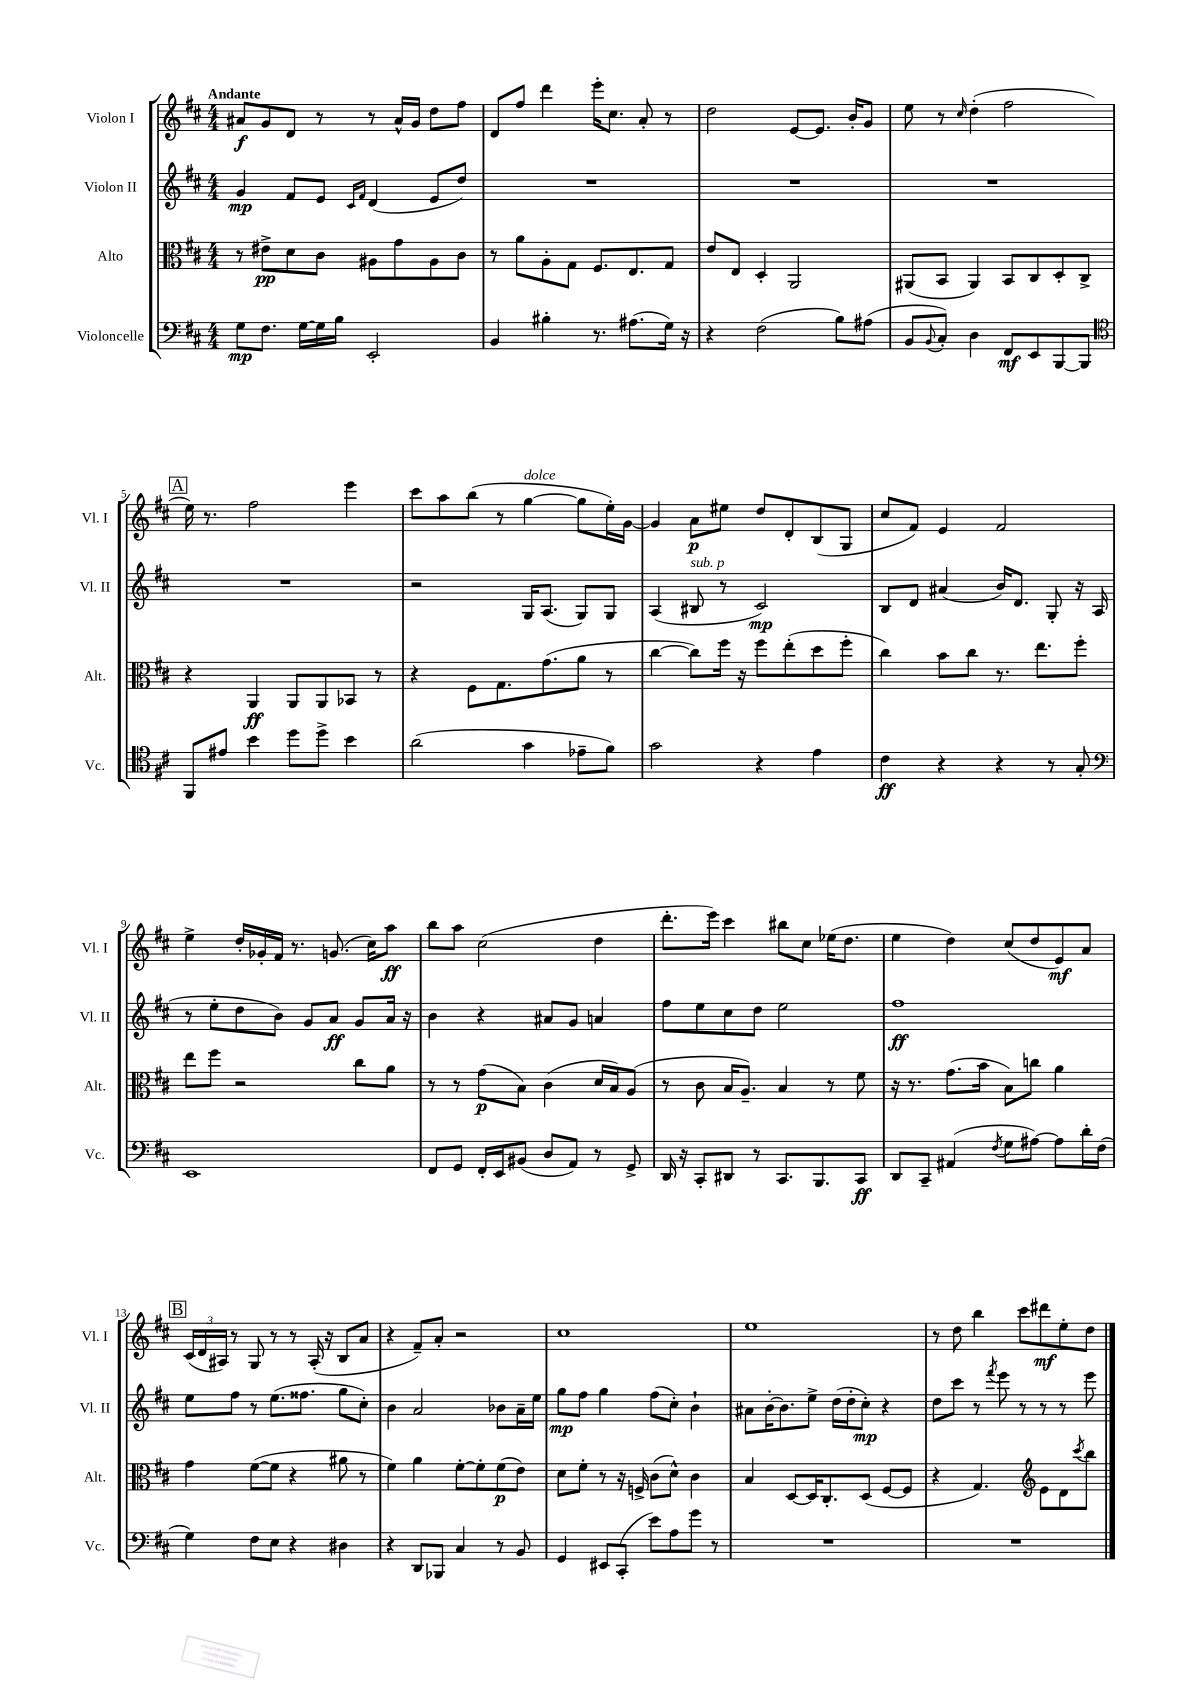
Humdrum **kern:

**kern	**dynam	**kern	**dynam	**kern	**dynam	**kern	**dynam
*part4	*part4	*part3	*part3	*part2	*part2	*part1	*part1
*staff4	*staff4	*staff3	*staff3	*staff2	*staff2	*staff1	*staff1
*I"Violoncelle	*	*I"Alto	*	*I"Violon II	*	*I"Violon I	*
*I'Vc.	*	*I'Alt.	*	*I'Vl. II	*	*I'Vl. I	*
*clefF4	*	*clefC3	*	*clefG2	*	*clefG2	*
*k[f#c#]	*	*k[f#c#]	*	*k[f#c#]	*	*k[f#c#]	*
*M4/4	*	*M4/4	*	*M4/4	*	*M4/4	*
=1	=1	=1	=1	=1	=1	=1	=1
!	!	!	!	!	!	!LO:TX:a:B:t=Andante	!
8G\L	mp	8r	.	4g/	mp	8a#X/L	f
8.F#\J	.	8e#X^\L	pp	.	.	8g/	.
.	.	8d\	.	8f#/L	.	8d/J	.
[16G\LL	.	.	.	.	.	.	.
16G\]	.	8c#\J	.	8e/J	.	8r	.
16B\JJ	.	.	.	.	.	.	.
.	.	.	.	16qqc#/LL	.	.	.
.	.	.	.	16qqf#/JJ	.	.	.
2EE'/	.	8A#X\L	.	(4d/	.	8r	.
.	.	8g\	.	.	.	16a#^^/LL	.
.	.	.	.	.	.	16g/JJ	.
.	.	8A#\	.	8e/L	.	8dd\L	.
.	.	8c#\J	.	8dd/J)	.	8ff#\J	.
=2	=2	=2	=2	=2	=2	=2	=2
4BB/	.	8r	.	1r	.	8d/L	.
.	.	8a\L	.	.	.	8ff#/J	.
4B#X'\	.	8A'\	.	.	.	4ddd\	.
.	.	8G\J	.	.	.	.	.
8.r	.	8.F#/L	.	.	.	16eee'\KL	.
.	.	.	.	.	.	8.cc#\J	.
(8.A#X\L	.	8.E/	.	.	.	.	.
.	.	.	.	.	.	8a'/	.
16G\Jk)	.	8G/J	.	.	.	8r	.
16r	.	.	.	.	.	.	.
=3	=3	=3	=3	=3	=3	=3	=3
4r	.	8e/L	.	1r	.	2dd\	.
.	.	8E/J	.	.	.	.	.
(2F#\	.	4D'/	.	.	.	.	.
.	.	2AA/	.	.	.	[8e/L	.
.	.	.	.	.	.	8.e/J]	.
8B\L)	.	.	.	.	.	.	.
.	.	.	.	.	.	16b'/KL	.
(8A#X\J	.	.	.	.	.	8g/J	.
=4	=4	=4	=4	=4	=4	=4	=4
8BB/L	.	(8AA#X/L	.	1r	.	8ee\	.
8qqBB/	.	.	.	.	.	.	.
8C#'/J)	.	8BB/J	.	.	.	8r	.
.	.	.	.	.	.	16qqcc#/	.
4D\	.	4AA#/)	.	.	.	(4dd'\	.
8FF#/L	mf	8BB/L	.	.	.	2ff#\	.
8EE/	.	8C#/	.	.	.	.	.
[8BBB/	.	8D'/	.	.	.	.	.
8BBB/J]	.	8C#^/J	.	.	.	.	.
!!LO:LB:g=z
!!LO:REH:place=s1:t=A
=5	=5	=5	=5	=5	=5	=5	=5
*clefC4	*	*	*	*	*	*	*
8FF#/L	.	4r	.	1r	.	16ee\)	.
.	.	.	.	.	.	8.r	.
8e#X/J	.	.	.	.	.	.	.
4b\	.	4AA/	ff	.	.	2ff#\	.
8dd\L	.	8AA/L	.	.	.	.	.
8dd^\J	.	8AA/	.	.	.	.	.
4b\	.	8BB-X/J	.	.	.	4eee\	.
.	.	8r	.	.	.	.	.
=6	=6	=6	=6	=6	=6	=6	=6
(2a\	.	4r	.	2r	.	8ccc#\L	.
.	.	.	.	.	.	8aa\	.
.	.	8F#\L	.	.	.	(8bb\J	.
.	.	8.G\	.	.	.	8r	.
!	!	!	!	!	!	!LO:TX:a:i:t=dolce	!
4g\	.	.	.	16G/KL	.	[4gg\	.
.	.	(8.g\	.	(8.A/J	.	.	.
8e-X~\L	.	8a\J	.	8G/L)	.	8gg\L]	.
8f#\J)	.	8r	.	8G/J	.	16ee'\L)	.
.	.	.	.	.	.	[16g\JJ	.
=7	=7	=7	=7	=7	=7	=7	=7
2g\	.	[4cc#\	.	(4A/	.	4g/]	.
!	!	!	!	!LO:TX:a:i:t=sub. p	!	!	!
.	.	8cc#\L])	.	8B#X/	.	8a\L	p
.	.	16ff#\Jk	.	8r	.	8ee#X\J	.
.	.	16r	.	.	.	.	.
4r	.	8ff#\L	.	2c#/)	mp	8dd/L	.
.	.	(8ee'\	.	.	.	8d'/	.
4e\	.	8dd\	.	.	.	(8B/	.
.	.	8ff#'\J	.	.	.	8G/J	.
=8	=8	=8	=8	=8	=8	=8	=8
4c#\	ff	4cc#\)	.	8B/L	.	8cc#/L	.
.	.	.	.	8d/J	.	8f#/J)	.
4r	.	8b\L	.	(4a#X/	.	4e/	.
.	.	8cc#\J	.	.	.	.	.
4r	.	8.r	.	16b/KL)	.	2f#/	.
.	.	.	.	8.d/J	.	.	.
.	.	8.ee\L	.	.	.	.	.
8r	.	.	.	8G'/	.	.	.
8G'/	.	8ff#'\J	.	16r	.	.	.
.	.	.	.	(16A/	.	.	.
!!LO:LB:g=z
=9	=9	=9	=9	=9	=9	=9	=9
*clefF4	*	*	*	*	*	*	*
1EE	.	8ee\L	.	8r	.	4ee^\	.
.	.	8ff#\J	.	8ee'\L	.	.	.
.	.	2r	.	8dd\	.	16dd'/LL	.
.	.	.	.	.	.	16g-X'/	.
.	.	.	.	8b\J)	.	16f#/JJ	.
.	.	.	.	.	.	8.r	.
.	.	.	.	8g/L	.	.	.
.	.	.	.	8a/J	ff	(8.gn/	.
.	.	8cc#\L	.	8g/L	.	.	.
.	.	.	.	.	.	16cc#\KL)	.
.	.	8a\J	.	16a/Jk	.	8aa\J	ff
.	.	.	.	16r	.	.	.
=10	=10	=10	=10	=10	=10	=10	=10
8FF#/L	.	8r	.	4b\	.	8bb\L	.
8GG/J	.	8r	.	.	.	8aa\J	.
16FF#'/LL	.	(8g\L	p	4r	.	(2cc#\	.
16EE/J	.	.	.	.	.	.	.
(8BB#X/J	.	8B\J)	.	.	.	.	.
8D/L	.	(4c#\	.	8a#X/L	.	.	.
8AA/J)	.	.	.	8g/J	.	.	.
8r	.	16d/LL	.	4an/	.	4dd\	.
.	.	16B/J)	.	.	.	.	.
8GG^/	.	(8A/J	.	.	.	.	.
=11	=11	=11	=11	=11	=11	=11	=11
16DD/	.	8r	.	8ff#\L	.	8.ddd'\L	.
16r	.	.	.	.	.	.	.
8CC#'/L	.	8c#\	.	8ee\	.	.	.
.	.	.	.	.	.	16eee\Jk)	.
8DD#X/J	.	16B/KL	.	8cc#\	.	4ccc#\	.
.	.	8.A~/J)	.	.	.	.	.
8r	.	.	.	8dd\J	.	.	.
8.CC#/L	.	4B/	.	2ee\	.	8bb#X\L	.
.	.	.	.	.	.	8cc#\J	.
8.BBB/	.	.	.	.	.	.	.
.	.	8r	.	.	.	(16ee-X\KL	.
.	.	.	.	.	.	8.dd\J	.
8CC#/J	ff	8f#\	.	.	.	.	.
=12	=12	=12	=12	=12	=12	=12	=12
8DD/L	.	16r	.	1ff#	ff	4ee\	.
.	.	8.r	.	.	.	.	.
8CC#~/J	.	.	.	.	.	.	.
(4AA#X/	.	(8.g\L	.	.	.	4dd\)	.
.	.	16b\Jk	.	.	.	.	.
8qF#/	.	.	.	.	.	.	.
8G\L	.	8B\L)	.	.	.	(8cc#/L	.
[8A#X\J)	.	8ccn\J	.	.	.	8dd/	.
8A#\L]	.	4a\	.	.	.	8e/)	mf
16d'\L	.	.	.	.	.	8a/J	.
(16F#\JJ	.	.	.	.	.	.	.
!!LO:LB:g=z
!!LO:REH:place=s1:t=B
=13	=13	=13	=13	=13	=13	=13	=13
4G\)	.	4g\	.	8ee\L	.	(24c#/LL	.
.	.	.	.	.	.	24d/	.
.	.	.	.	.	.	24A#X/JJ)	.
.	.	.	.	8ff#\J	.	8r	.
8F#\L	.	([8f#\L	.	8r	.	8G/	.
8E\J	.	8f#\J]	.	(8.ee\L	.	8r	.
4r	.	4r	.	.	.	8r	.
.	.	.	.	8.ff##X\J	.	.	.
.	.	.	.	.	.	(16A#'/	.
.	.	.	.	.	.	16r	.
4D#X\	.	8a#X\	.	8gg\L	.	8B/L	.
.	.	8r	.	8cc#'\J)	.	8a/J	.
=14	=14	=14	=14	=14	=14	=14	=14
4r	.	4f#\)	.	4b\	.	4r	.
8DD/L	.	4a\	.	2a/	.	8f#~/L)	.
8BBB-X/J	.	.	.	.	.	8a'/J	.
4C#/	.	[8f#'\L	.	.	.	2r	.
.	.	8f#'\]	.	.	.	.	.
8r	.	(8f#\	p	8b-X\L	.	.	.
8BB/	.	8e\J)	.	16a~\L	.	.	.
.	.	.	.	16ee\JJ	.	.	.
=15	=15	=15	=15	=15	=15	=15	=15
4GG/	.	8d\L	.	8gg\L	mp	1cc#	.
.	.	8f#'\J	.	8ff#\J	.	.	.
8EE#X/L	.	8r	.	4gg\	.	.	.
(8CC#'/J	.	16r	.	.	.	.	.
.	.	16Fn^/	.	.	.	.	.
8e\L)	.	(8c#\L	.	(8ff#\L	.	.	.
8A\	.	8d^^\J)	.	8cc#'\J)	.	.	.
8g\J	.	4c#\	.	4b`\	.	.	.
8r	.	.	.	.	.	.	.
=16	=16	=16	=16	=16	=16	=16	=16
1r	.	4B/	.	8a#X\L	.	1ee	.
.	.	.	.	[16b'\K	.	.	.
.	.	.	.	8.b\]	.	.	.
.	.	[8D/L	.	.	.	.	.
.	.	16D/K]	.	8ee^\J	.	.	.
.	.	8.C#'/	.	.	.	.	.
.	.	.	.	(16dd\LL	.	.	.
.	.	.	.	16dd'\J	.	.	.
.	.	(8D/J	.	8cc#'\J)	mp	.	.
.	.	[8F#/L	.	4r	.	.	.
.	.	8F#/J]	.	.	.	.	.
=17	=17	=17	=17	=17	=17	=17	=17
1r	.	4r	.	8dd\L	.	8r	.
.	.	.	.	8ccc#\J	.	8dd\	.
.	.	4.G/)	.	8r	.	4bb\	.
.	.	.	.	8qfff#/	.	.	.
.	.	.	.	8eee\	.	.	.
.	.	.	.	8r	.	8ccc#\L	.
*	*	*clefG2	*	*	*	*	*
.	.	8e\L	.	8r	.	8ddd#X\	mf
.	.	8d\	.	8r	.	8ee'\	.
.	.	8qccc#/	.	.	.	.	.
.	.	8bb\J	.	8eee\	.	8dd\J	.
==	==	==	==	==	==	==	==
*-	*-	*-	*-	*-	*-	*-	*-
